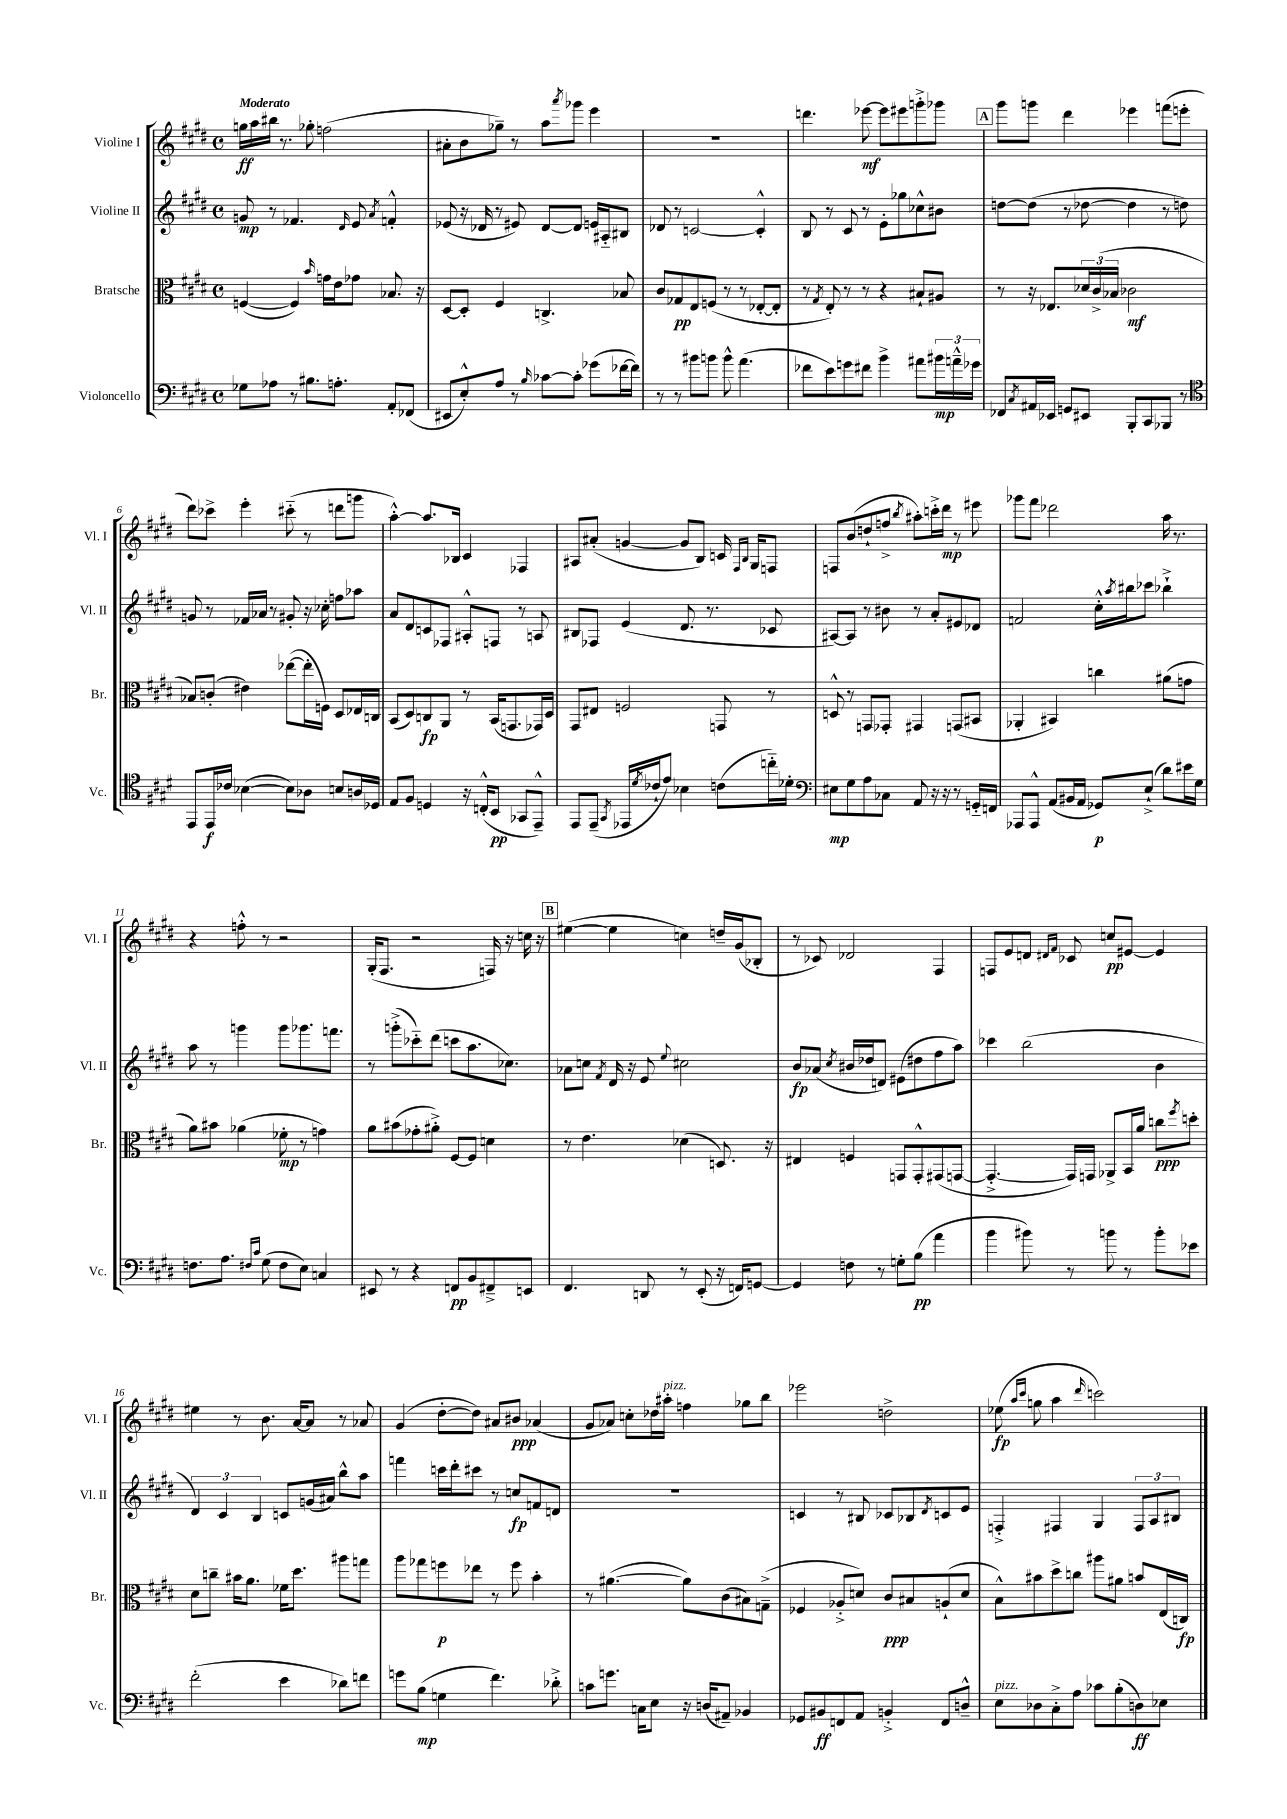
<<
\new StaffGroup <<
\new Staff = "s0" \with { instrumentName = "Violine I" shortInstrumentName = "Vl. I" } {
    \clef treble \key e \major \defaultTimeSignature \time 4/4 \tempo "Moderato"
    g''16\ff a''16 bis''16 r8. ges''8-. f''2( |
    ais'8-. b'8 ges''8--) r8 a''8 \acciaccatura { a'''8 } ges'''8 e'''4 |
    R1 |
    d'''4. ees'''8~\mf ees'''8 eis'''8 g'''8-.-> ges'''8 |
    \mark \markup { \box "A" } gis'''8 g'''8 dis'''4 ees'''4 f'''8( e'''8-. |
    dis'''8) ces'''8-> e'''4-. cis'''8-_( r8 d'''8 g'''8 |
    a''4~-.-^) a''8. bes16 cis'4 fes4 |
    ais8 ais'8-.( g'4~ g'8 b8) c'16 \grace { fis16 b16 } gis16 f8 |
    f8 b'8( d''8-! f''8-> \acciaccatura { b''8 } ais''8-.) c'''16-.-> dis'''16\mp r8 eis'''8 |
    ges'''8 fis'''8 des'''2 a''16 r8. |
    r4 f''8-.-^ r8 r2 |
    gis16-.( fis8. r2 f16) r16 c''16 r16 |
    \mark \markup { \box "B" } eis''4~( eis''4 c''4) d''16-- gis'16( bes8-. |
    r8 ces'8) des'2 fis4 |
    f8 e'8 d'8 \grace { dis'16 fis'16 } ces'8 c''8\pp eis'8~ eis'4 |
    eis''4 r8 b'8. a'16~ a'8 r8 aes'8 |
    gis'4( dis''8~-. dis''8) ais'8 bis'8\ppp aes'4( |
    gis'8 aes'8) c''8-. des''16 ais''16-.^\markup { \italic "pizz." } f''4 ges''8 b''8 |
    ees'''2 d''2-> |
    ees''8\fp( \grace { a''16 cis'''16 } g''8 a''4 \grace { dis'''16 } c'''2) \bar "|." |
}
\new Staff = "s1" \with { instrumentName = "Violine II" shortInstrumentName = "Vl. II" } {
    \clef treble \key e \major \defaultTimeSignature \time 4/4
    g'8\mp r8 fes'4. \grace { dis'16 } e'8 \acciaccatura { a'8 } f'4-.-^ |
    ees'8( r16 des'16 r8 eis'8) des'8~ des'8 e'16 ais16-_ bis8 |
    des'8 r8 c'2~ c'4-.-^ |
    b8 r8 cis'8 r8 e'8-. ges''8 ces''8-^ bis'8 |
    \mark \markup { \box "A" } d''8~ d''8( r8 des''8~ des''4 r8 d''8) |
    g'8 r8 fes'16 aes'16 r8 gis'8-. r16 ces''16-. f''8 aes''8 |
    a'8 dis'8 c'8 fes8 ais8-.-^ f8 r8 a8 |
    bis8 fes8 e'4( dis'8. r8. ces'8 |
    ais8~) ais8 r8 bis'8 r8 a'8-. eis'8 des'8 |
    f'2 cis''16-.-^ \acciaccatura { a''8 } bis''16 ces'''8 bes''4-!-> |
    a''8 r8 g'''4 g'''8 ges'''8. f'''8. |
    r8 g'''8-.->( ces'''8-_) dis'''8( c'''8 a''8. ces''8.) |
    \mark \markup { \box "B" } aes'8 c''8 \acciaccatura { fis'8 } dis'16 r16 e'8 \appoggiatura { e''8 } cis''2 |
    b'8\fp aes'8( \acciaccatura { cis''8 } bis'16 des''16 d'8) eis'8( dis''8 fis''8 a''8) |
    ces'''4 b''2( b'4 |
    \tuplet 3/2 { dis'4) cis'4 b4 } c'8 g'16( ais'16) b''8-^ a''8 |
    f'''4 c'''16 dis'''16-. cis'''8 r8 c''8\fp f'8 d'8 |
    R1 |
    c'4 r8 bis8 ces'8 bes8 \acciaccatura { dis'8 } c'8 e'8 |
    f4-.-> fis4 gis4 \tuplet 3/2 { fis8 a8 bis8 } \bar "|." |
}
\new Staff = "s2" \with { instrumentName = "Bratsche" shortInstrumentName = "Br." } {
    \clef alto \key e \major \defaultTimeSignature \time 4/4
    f4~( f4) \grace { b'16 } g'16 e'16 ges'8 bes8. r16 |
    dis8~ dis8-. fis4 c4.-> bes8 |
    cis'8 ges8\pp e8 f8( r8 r8 ees8~-. ees8-. |
    r8 \acciaccatura { gis8 } e8-.) r8 r8 r4 bis8-! ais8 |
    \mark \markup { \box "A" } r8 r16 ees8. \tuplet 3/2 { des'16 cis'16->( bes16 } ces'2\mf |
    bes8) c'8-.( eis'4) ees''8~( ees''16-. f16) dis8 ees16 c16 |
    b,8( dis8) c8\fp a,8 r8 b,16( g,8. ges,16) dis16 |
    gis,8 eis8 f2 g,8 r8 |
    d8-^ r8 g,8 ges,8-. gis,4 g,8( bis,8 |
    aes,4-. bis,4) c''4 ais'8( g'8 |
    a'8) bis'8 aes'4( fes'8-.\mp r8 g'4) |
    a'8 bis'8( ges'8-. ais'8-.->) fis8~ fis8 d'4 |
    \mark \markup { \box "B" } r8 e'4. des'4( d8.) r16 |
    eis4 f4 g,8 g,8-.-^ gis,8( g,8~ |
    g,4.~-.-> g,16) g,16 aes,8-> b,16 a'16 c''8\ppp \acciaccatura { fis''8 } d''8-. |
    dis'8 c''8-- bis'16 a'8. fes'16 dis''8. ais''8 g''8 |
    a''8 ges''8 f''8\p ees''8 r8 f''8 b'4-. |
    r8 ais'4.~( ais'8) cis'8( bis8) g8--->( |
    fes4 aes8-.-> d'8) cis'8\ppp bis8 a8-!( d'8 |
    b8-^) bis'8 dis''8-> c''8 ais''8 ais'8 b'8 e16( c16\fp) \bar "|." |
}
\new Staff = "s3" \with { instrumentName = "Violoncello" shortInstrumentName = "Vc." } {
    \clef bass \key e \major \defaultTimeSignature \time 4/4
    ges8 aes8 r8 bis8. a8.-. a,8-. fes,8( |
    eis,8 e8-.-^) a8 r8 \grace { b16 } ces'8~ ces'8-. ges'8( fes'16~ fes'16) |
    r8 r8 bis'8 b'8 b'8-^ a'4.( |
    fes'8 e'8) g'8 fis'8 b'4-> ais'8 \tuplet 3/2 { bis'16\mp a'16---^ ges'16 } |
    \mark \markup { \box "A" } fes,8 \acciaccatura { cis8 } ais,16 ees,16 g,8 eis,8 b,,8-. cis,8 bes,,8 r8 |
    \clef tenor e,8 e,16\f ces'16 bes4~( bes8) aes8 b8 a16 des16 |
    e8 fis8 d4 r16 c16-.-^( b,8\pp ges,8 e,8---^) |
    e,8 e,8--( \acciaccatura { gis,8 } ees,16 \acciaccatura { dis'8 } ces'16-! e'8) bes4 c'8( c''16-_) des'16-. |
    \clef bass eis8\mp gis8 a8 ces8 a,8 r16 r16 r8 g,16-_ f,16 |
    aes,,8 aes,,8-^ a,8( bis,16 a,16 ges,8\p) e8-!->( dis'8) eis'16 gis16 |
    f8. a8. \grace { fis16 cis'16 } gis8( fis8 e8) c4 |
    eis,8 r8 r4 f,8\pp b,8 fis,8---> e,8 |
    \mark \markup { \box "B" } fis,4. d,8 r8 e,8-.( r16 f,16) g,8~ |
    g,4 f8 r8 g8-. b8\pp( a'4 |
    b'4 bis'8) r8 b'8 r8 b'8-. ees'8 |
    fis'2-.( e'4 des'8) f'8 |
    g'8 b8\mp( g4 fis'4.) des'8-.-> |
    c'8 g'8. c16 e8 r16 d16( ais,8--) bes,4 |
    ges,8 bis,8\ff f,8 a,8 b,4-.-> f,8 d8---^ |
    e8^\markup { \italic "pizz." } des8 cis8-.-> a8 ces'8 b8-.( d8\ff) ees8 \bar "|." |
}
>>
>>
